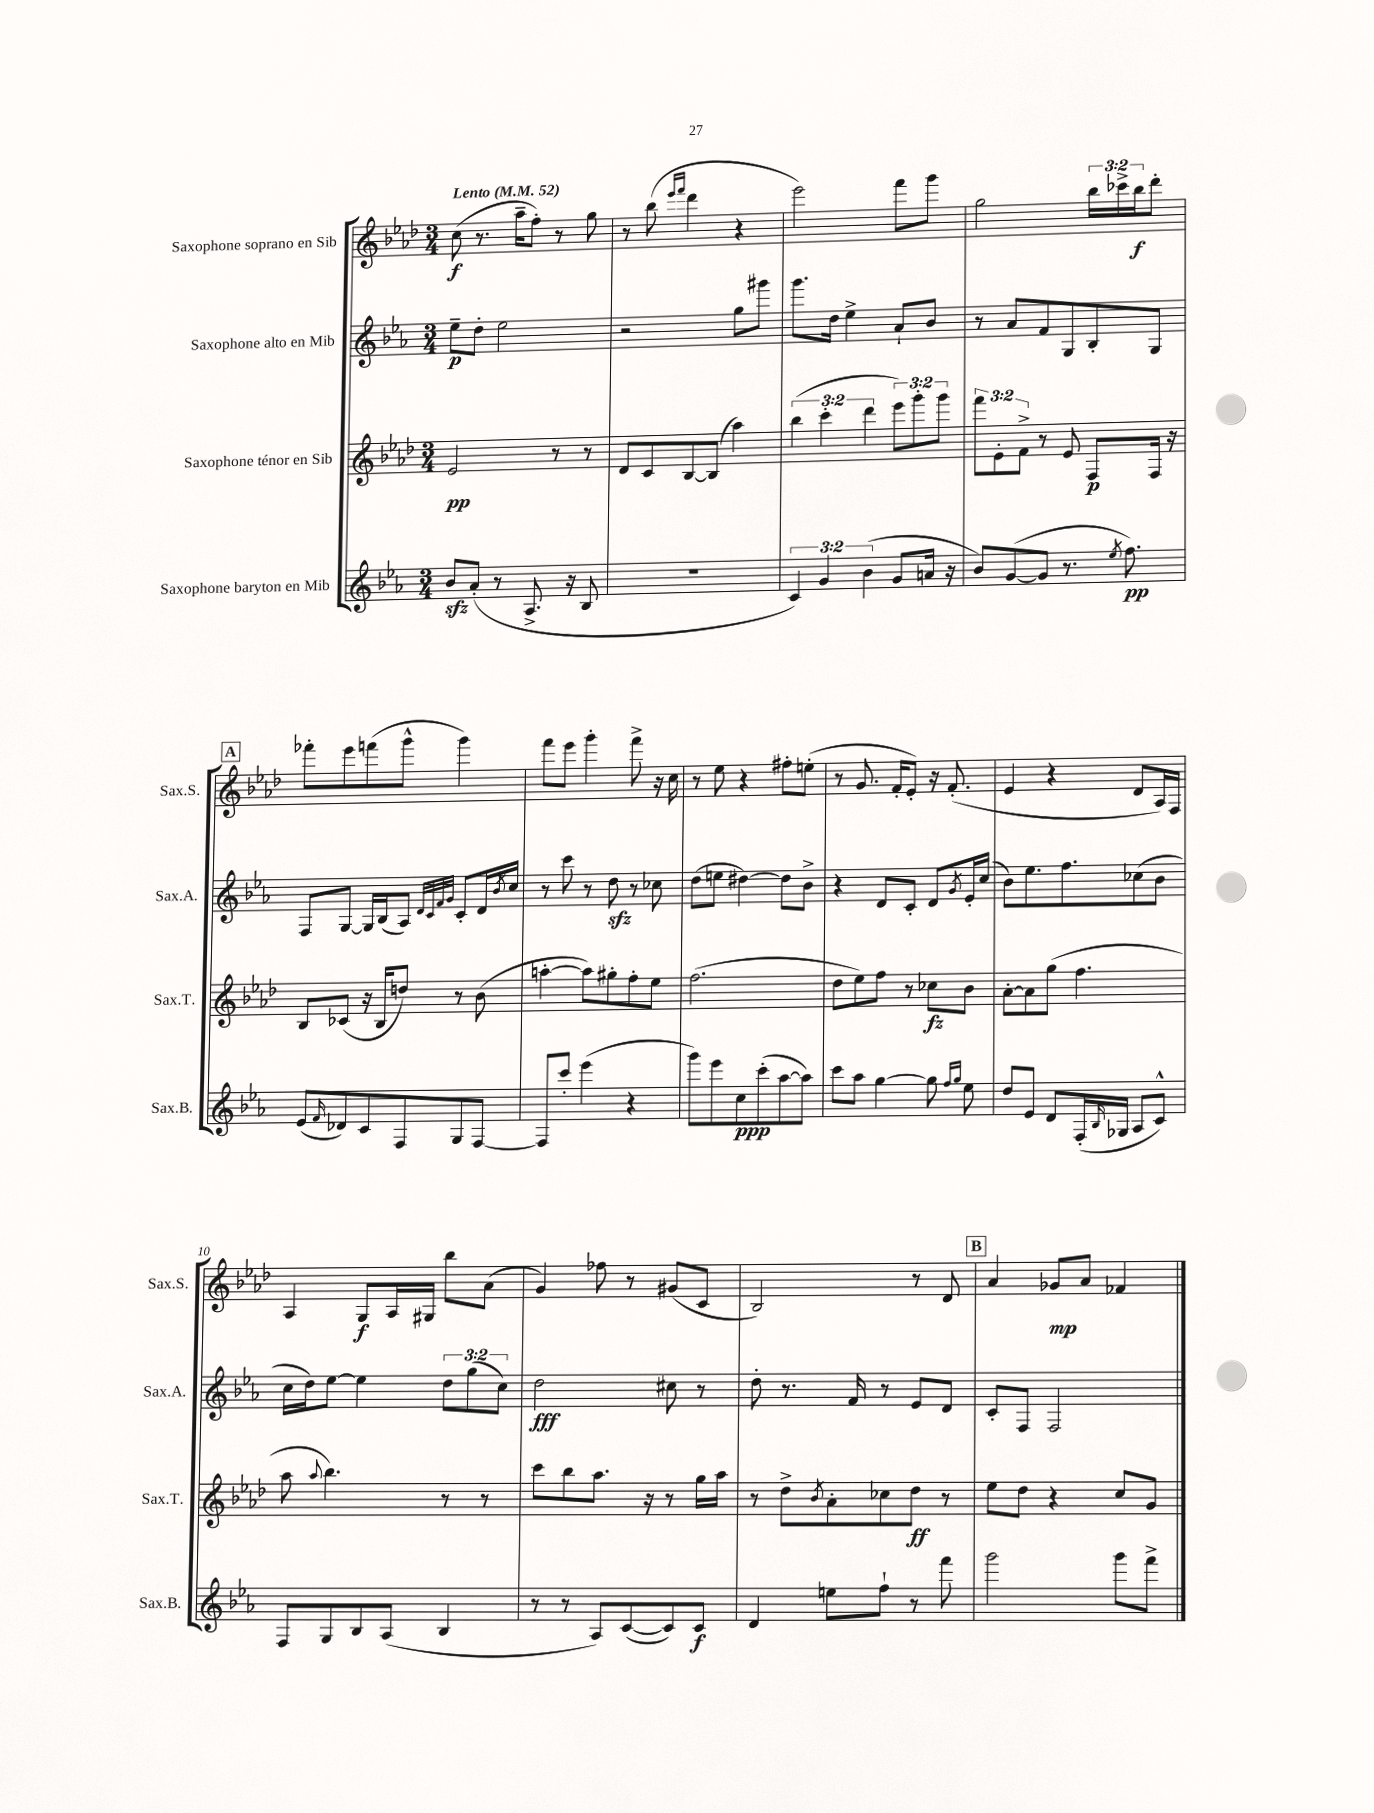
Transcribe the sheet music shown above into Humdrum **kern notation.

**kern	**kern	**kern	**kern
*staff4	*staff3	*staff2	*staff1
*clefG2	*clefG2	*clefG2	*clefG2
*k[b-e-a-]	*k[b-e-a-d-]	*k[b-e-a-]	*k[b-e-a-d-]
*M3/4	*M3/4	*M3/4	*M3/4
*MM52	*MM52	*MM52	*MM52
8b-	2e-	8ee-~	(8cc
(8a-'	.	8dd'	8.r
8r	.	2ee-	.
.	.	.	16aa-~
8.A-^	.	.	8ff')
.	8r	.	8r
16r	.	.	.
8B-	8r	.	8gg
=	=	=	=
2.r	8d-	2r	8r
.	8c	.	(8bb-
.	.	.	16qqeee-
.	.	.	16qqfff
.	[8B-	.	4ddd-
.	(8B-]	.	.
.	4aa-)	8gg	4r
.	.	8ggg#	.
=	=	=	=
6c)	(6bb-	8.ggg	2eee-)
6g	6ccc'	.	.
.	.	16dd	.
.	.	4ee-^	.
(6b-	6ddd-	.	.
8g	12eee-)	8a-`	8fff
.	12ggg'	.	.
16a	.	8b-	8ggg
.	12ggg	.	.
16r	.	.	.
=	=	=	=
8b-)	12fff	8r	2gg
.	12e-'	.	.
([8g	.	8a-	.
.	12f^	.	.
8g]	8r	8f	.
8.r	8e-	8G	.
.	8F	8B-'	24bb-
.	.	.	24ccc-^
8qee-	.	.	.
8.ff)	.	.	.
.	.	.	24bb-
.	16F	8G	8ddd-'
.	16r	.	.
=	=	=	=
(8e-	8B-	8F	8fff-'
16qqf	.	.	.
8d-)	(8c-	[8G	8eee-
8c	16r	16G]	(8fff
.	16B-	(16B-	.
8F	8dd)	8A-)	8ggg^^
.	.	32qqd	.
.	.	32qqc	.
.	.	32qqf	.
.	.	32qqg	.
8G	8r	8c'	4ggg)
[8F	(8b-	16d	.
.	.	8qb-	.
.	.	16cc	.
=	=	=	=
8F]	[4aa'	8r	8fff
8ccc'	.	8ccc	8eee-
(4eee-	8aa])	8r	4ggg'
.	8gg#'	8dd	.
4r	8ff'	8r	8fff^
.	8ee-	8cc-	16r
.	.	.	16cc
=	=	=	=
8ggg)	(2.ff	(8dd	8r
8eee-	.	8ee	8ee-
8cc	.	[4dd#)	4r
(8ccc'	.	.	.
[8aa-	.	8dd#]	8ff#'
8aa-])	.	8b-^	(8ee'
=	=	=	=
8ccc	8dd-	4r	8r
8aa-	8ee-)	.	8.g
[4gg	8ff	8d	.
.	.	.	16f'
.	8r	8c'	8e-')
8gg]	8cc-	8d	16r
.	.	.	(8.f'
16qqff	.	.	.
16qqgg	.	8qg	.
8ee-	8b-	16e-'	.
.	.	(16cc	.
=	=	=	=
8dd	[8a-'	8b-)	4e-
8e-	8a-]	8.ee-	.
8d	(8gg	.	4r
.	.	8.ff	.
(16F'	4.ff	.	.
16qqB-	.	.	.
16G-	.	.	.
8A-	.	(8cc-	8d-
8c^^)	.	8b-	16A-)
.	.	.	16F
=	=	=	=
8F	8aa-	16cc	4A-
.	.	16dd)	.
.	8qqaa-	.	.
8G	4.bb-)	[8ee-	.
8B-	.	4ee-]	8G
(8A-	.	.	16A-
.	.	.	16G#
4B-	8r	12dd	8bb-
.	.	(12gg	.
.	8r	.	(8a-
.	.	12cc)	.
=	=	=	=
8r	8ccc	2dd	4g)
8r	8bb-	.	.
8A-)	8.aa-	.	8ff-
([8c	.	.	8r
.	16r	.	.
8c])	8r	8cc#	(8g#
8c	16gg	8r	8c
.	16aa-	.	.
=	=	=	=
4d	8r	8dd'	2B-)
.	8dd-^	8.r	.
.	8qb-	.	.
8ee	8a-'	.	.
.	.	16f	.
8ff`	8cc-	8r	.
8r	8dd-	8e-	8r
8fff	8r	8d	8d-
=	=	=	=
2ggg	8ee-	8c'	4a-
.	8dd-	8F	.
.	4r	2F	8g-
.	.	.	8a-
8ggg	8cc	.	4f-
8fff^	8g	.	.
==	==	==	==
*-	*-	*-	*-
